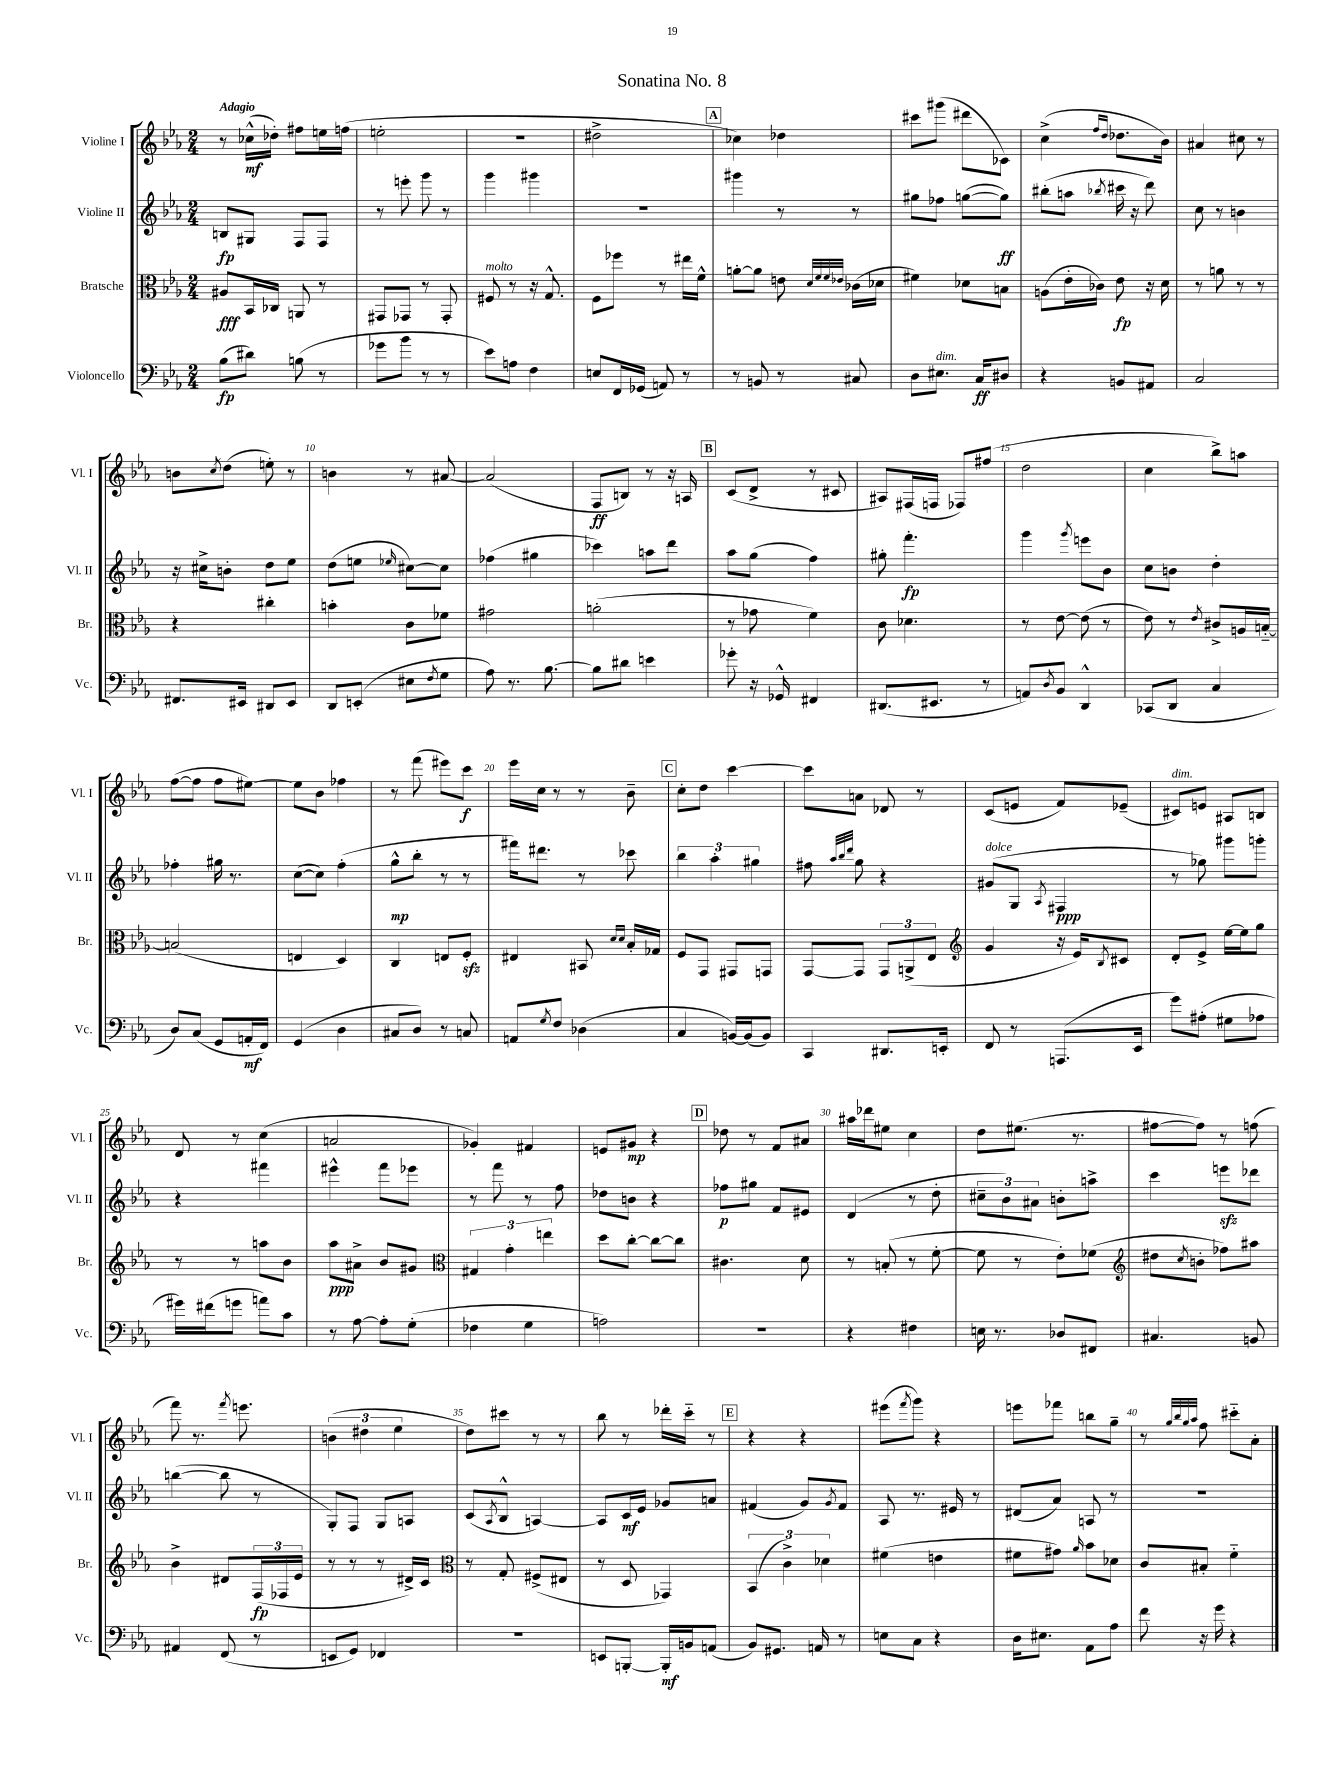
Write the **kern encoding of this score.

**kern	**kern	**kern	**kern
*staff4	*staff3	*staff2	*staff1
*clefF4	*clefC3	*clefG2	*clefG2
*k[b-e-a-]	*k[b-e-a-]	*k[b-e-a-]	*k[b-e-a-]
*M2/4	*M2/4	*M2/4	*M2/4
(8B-	8A#	8B	8r
8d#)	16BB-	8G#	(16cc-^^
.	16C-	.	16dd-')
(8B	8AA	8F	8ff#
8r	8r	8F	16ee
.	.	.	(16ff
=	=	=	=
8g-	8GG#	8r	2ee'
8b-	8GG-	8eee'	.
8r	8r	8ggg	.
8r	8GG-'	8r	.
=	=	=	=
8e-)	8F#	4ggg	2r
8A	8r	.	.
4F	16r	4ggg#	.
.	8.G^^	.	.
=	=	=	=
8E	8F	2r	2dd#^
16FF	8ff-	.	.
(16GG-	.	.	.
8AA)	8r	.	.
8r	16ee#	.	.
.	16f^^	.	.
=	=	=	=
8r	[8a'	4ggg#	4cc-)
8BB	8a]	.	.
8r	8e	8r	4dd-
.	32qqd	.	.
.	32qqf	.	.
.	32qqf	.	.
.	32qqe-	.	.
8C#	(16c-	8r	.
.	16d-	.	.
=	=	=	=
8D	4f#)	8gg#	8ccc#
8.E#	.	8ff-	(8ggg#
.	8d-	([8gg	8ddd#
16C	.	.	.
8D#	8B	8gg])	8c-)
=	=	=	=
4r	(8A	(8bb#'	(4cc^
.	16e-'	8aa	.
.	16c-)	.	.
.	.	.	16qqff
.	.	8qbb-	16qqdd
8BB	8e-	16ccc#	8.dd-
.	.	16r	.
8AA#	16r	8ddd)	.
.	16d	.	16b-)
=	=	=	=
2C	8r	8cc	4a#
.	8a	8r	.
.	8r	4b	8cc#
.	8r	.	8r
=	=	=	=
8.FF#	4r	16r	8b
.	.	16cc#^	.
.	.	.	8qcc
.	.	8b'	(8dd
16EE#	.	.	.
8DD#	4cc#'	8dd	8ee')
8EE#	.	8ee-	8r
=	=	=	=
8DD	4b'	(8dd	4b
(8EE'	.	8ee	.
.	.	16qqee-	.
8E#	8c	[8cc#)	8r
8qF	.	.	.
8G	8f-	8cc#]	[8a#
=	=	=	=
8A-)	2g#	(4ff-	(2a#]
8.r	.	.	.
.	.	4gg#	.
[8.B-	.	.	.
=	=	=	=
8B-]	(2a'	4ccc-)	8F
8d#	.	.	8B)
4e	.	8aa	8r
.	.	8ddd	16r
.	.	.	16A
=	=	=	=
8g-'	8r	8aa-	(8c
16r	8g-	(8gg	8d^
16GG-^^	.	.	.
4FF#	4f)	4ff)	8r
.	.	.	8c#
=	=	=	=
(8.DD#	8c	8gg#'	8A#)
.	4.d-	4.fff'	(16F#
8.EE#	.	.	16F
.	.	.	8F-)
8r	.	.	(8ff#
=	=	=	=
8AA)	8r	4ggg	2dd
8qD	.	.	.
8BB-	[8e-	.	.
.	.	8qggg	.
4DD^^	(8e-]	8eee	.
.	8r	8b-	.
=	=	=	=
(8CC-	8e-)	8cc	4cc
8DD	8r	8b	.
.	8qe-	.	.
4C	8c#^	4dd'	8bb-^)
.	16A	.	8aa
.	[16B'~	.	.
=	=	=	=
8D)	(2B]	4ff-'	([8ff
(8C	.	.	8ff]
8GG	.	16gg#	8ff
.	.	8.r	.
16AA'	.	.	[8ee#)
16FF)	.	.	.
=	=	=	=
(4GG	4E	([8cc	8ee#]
.	.	8cc])	8b-
4D	4D)	(4ff'	4ff-
=	=	=	=
8C#	4C	8gg^^	8r
8D)	.	8bb-'	(8fff
8r	8E	8r	8eee#)
8C	8F'	8r	8ccc
=	=	=	=
8AA	4E#	16fff#)	16eee-
.	.	8.ddd#	16cc
8qG	.	.	.
8F	.	.	8r
(4D-	8BB#	8r	8r
.	16qqd	.	.
.	16qqd	.	.
.	16B-'	8ccc-	8b-~
.	16G-	.	.
=	=	=	=
4C	8F	6bb-	8cc'
.	8GG	.	8dd
.	.	6aa-'	.
[16BB)	8GG#	.	[4ccc
(16BB]	.	.	.
.	.	6gg#	.
8BB)	8GG	.	.
=	=	=	=
4CC	[8GG	8ff#	8ccc]
.	.	32qqaa-	.
.	.	32qqbb-	.
.	.	32qqddd	.
.	8GG]	8gg	8a
8.DD#	12GG	4r	8d-
.	(12AA^	.	.
.	.	.	8r
.	12E-	.	.
16EE'	.	.	.
=	=	=	=
*	*clefG2	*	*
8FF	4g	(8g#	(8c
8r	.	8G	8e
.	.	8qA-	.
(8.AAA	16r	4F#	8f)
.	16e-)	.	.
.	8qB-	.	.
.	8c#	.	(8e-~
16EE-	.	.	.
=	=	=	=
8g)	8d'	8r	8c#)
(8A#'	8e-^	8gg-)	8e
8G#	[16ee-	8ggg#	8A#
.	16ee-]	.	.
8A-	8gg	8ggg'	8B
=	=	=	=
16g#)	8r	4r	8d
(16f#	.	.	.
8g	8r	.	8r
8a)	8aa	4fff#	(4cc
8c	8b-	.	.
=	=	=	=
8r	8aa-	4eee#^^	2a
[8A-	8a#^	.	.
8A-']	8b-	8fff	.
(8G'	8g#	8eee-	.
=	=	=	=
*	*clefC3	*	*
4F-	6G#	8r	4g-')
.	.	8fff	.
.	6g'	.	.
4G	.	8r	4f#
.	6ee	.	.
.	.	8ff	.
=	=	=	=
2A)	8dd	8dd-	8e
.	[8cc'	8b	8g#
.	8cc_	4r	4r
.	8cc]	.	.
=	=	=	=
2r	4.c#	8ff-	8dd-
.	.	8gg#	8r
.	.	8f	8f
.	8d	8e#	8a#
=	=	=	=
4r	8r	(4d	16aa#
.	.	.	16ddd-
.	(8B'	.	8ee#
4F#	8r	8r	4cc
.	[8f'	8dd'	.
=	=	=	=
16E	8f]	12cc#~	8dd
8.r	.	.	.
.	.	12b-)	.
.	8r	.	(8.ee#
.	.	12a#	.
8D-	8e-')	8b'	.
.	.	.	8.r
8FF#	(8f-	8aa^	.
=	=	=	=
*	*clefG2	*	*
4.C#	8dd#	4ccc	[8ff#
.	8qcc	.	.
.	8b'	.	8ff#])
.	8ff-)	8eee	8r
8BB	8aa#	8ddd-	(8ff
=	=	=	=
4AA#	4b-^	([4bb	8fff)
.	.	.	8.r
(8FF	8d#	8bb]	.
.	.	.	8qfff
.	.	.	8.eee
8r	(24F	8r	.
.	24F-	.	.
.	24e-	.	.
=	=	=	=
8EE	8r	8G')	(6b
8GG)	8r	8F	.
.	.	.	6dd#
4FF-	8r	8G	.
.	.	.	6ee-
.	16d#^)	8A	.
.	16c	.	.
=	=	=	=
*	*clefC3	*	*
2r	8r	(8c	8dd)
.	.	8qA-	.
.	8G'	8B-^^	8ccc#
.	(8F#^	[4A)	8r
.	8E#	.	8r
=	=	=	=
8EE	8r	8A]	8bb-
[8BBB'	8D	16c	8r
.	.	16e-	.
16BBB']	4GG-)	8g-	16ddd-'
16BB	.	.	16ccc'~
(8AA	.	8a	8r
=	=	=	=
8BB-)	(6BB-	(4f#	4r
8.GG#	.	.	.
.	6c^)	.	.
.	.	8g)	4r
16AA	.	.	.
.	6d-	.	.
.	.	8qg	.
8r	.	8f#	.
=	=	=	=
8E	(4f#	8A-	(8eee#
.	.	.	8qfff
8C	.	8.r	8ggg)
4r	4e	.	4r
.	.	16e#	.
.	.	8r	.
=	=	=	=
16D	8f#	(8d#	8eee
8.E#	.	.	.
.	8g#)	8a-)	8fff-
.	16qqa-	.	.
8AA-	8b-	8A	8bb
8A-	8d-	8r	8gg~
=	=	=	=
8f	8c	2r	8r
.	.	.	32qqgg
.	.	.	32qqbb-
.	.	.	32qqgg
.	.	.	32qqaa-
16r	8B#'	.	8ff
16g	.	.	.
4r	4f'~	.	8ccc#'~
.	.	.	8a-'
==	==	==	==
*-	*-	*-	*-
